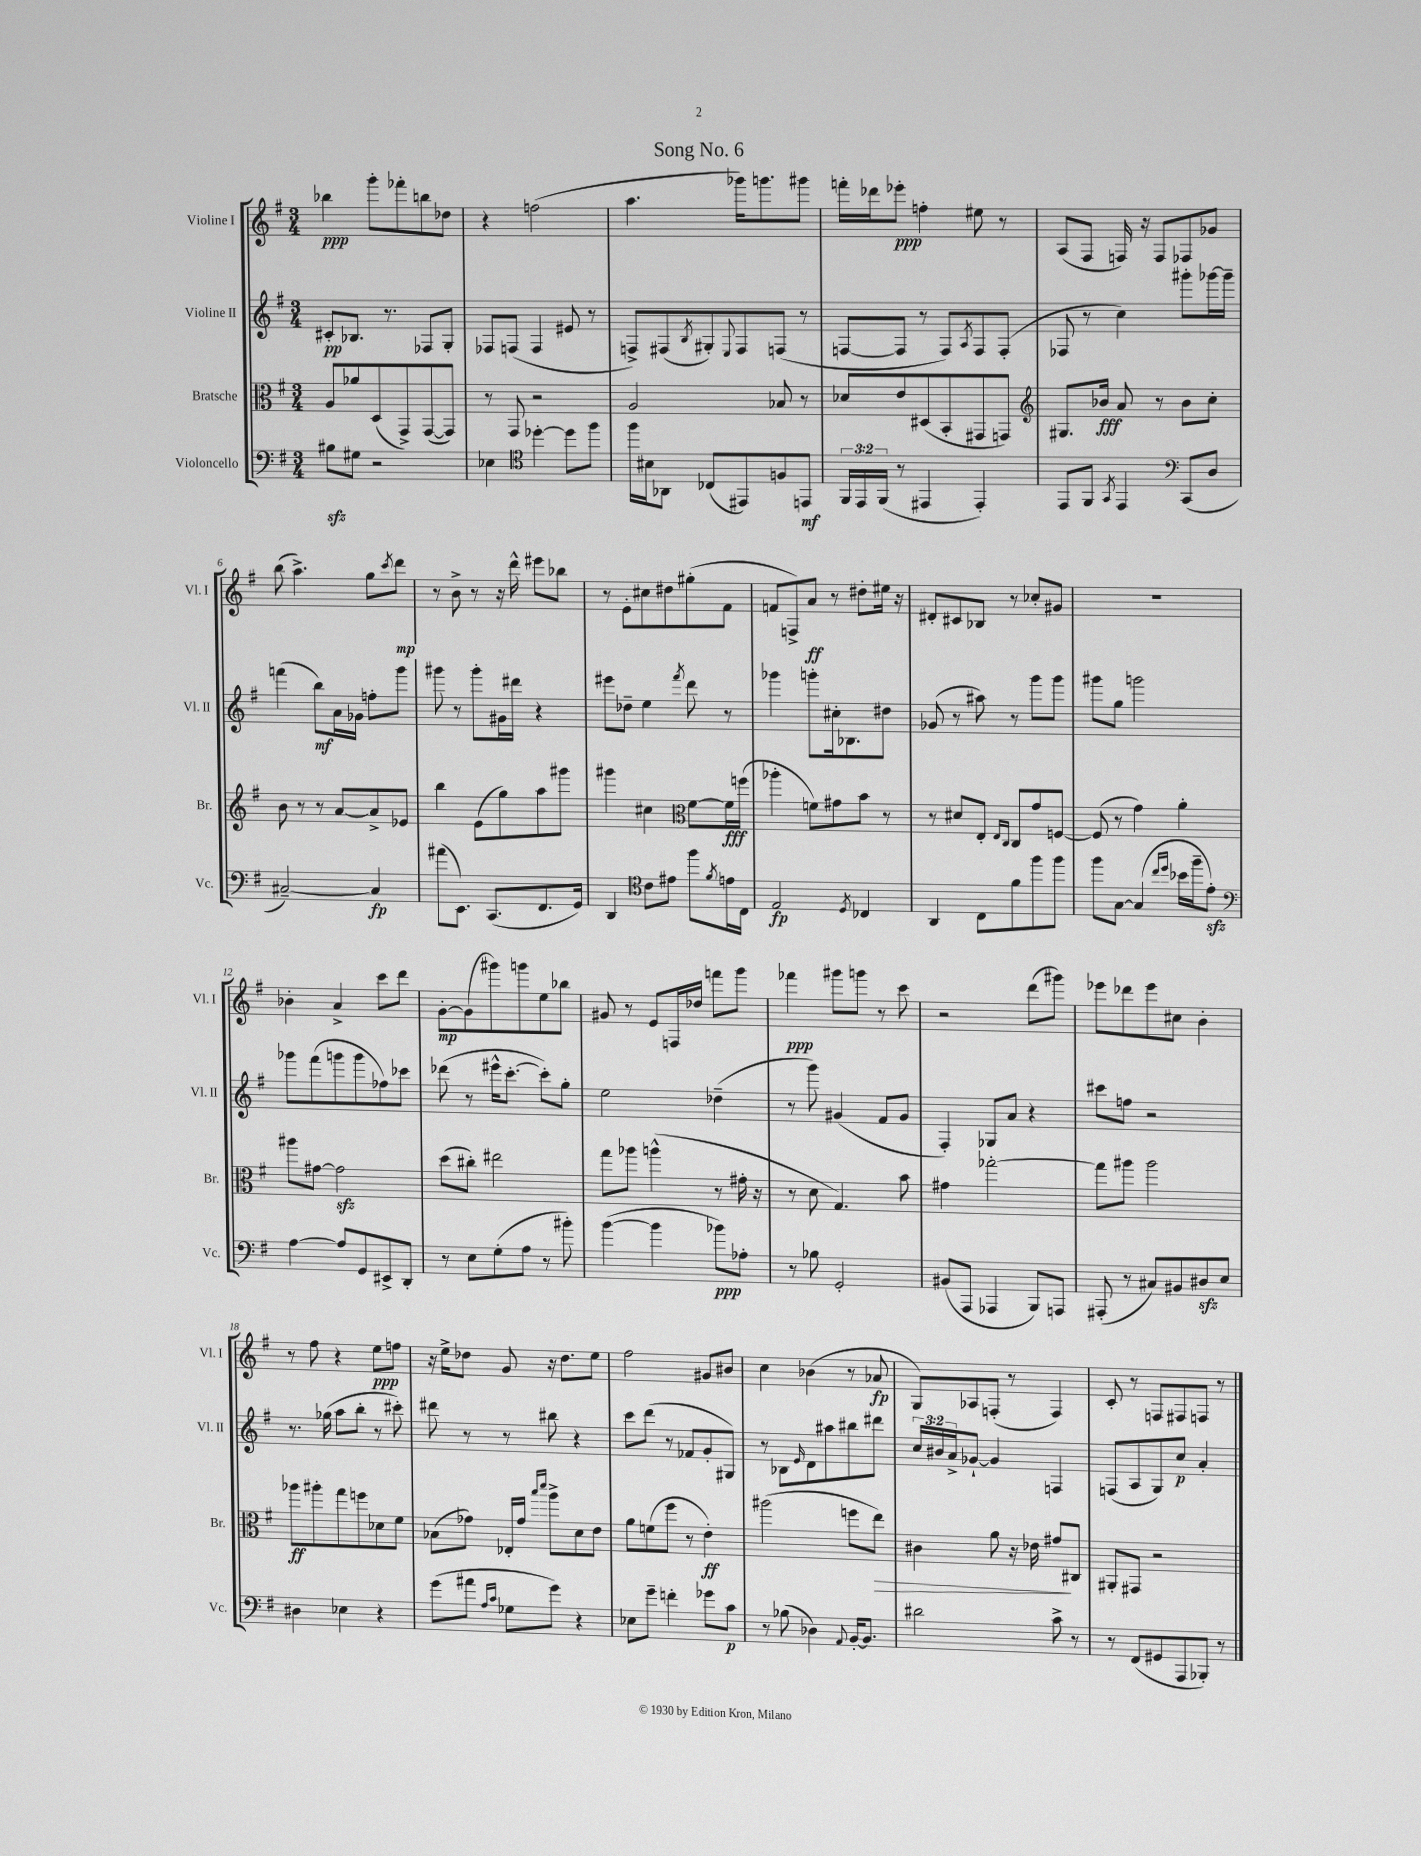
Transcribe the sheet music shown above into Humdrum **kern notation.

**kern	**kern	**kern	**kern
*staff4	*staff3	*staff2	*staff1
*clefF4	*clefC3	*clefG2	*clefG2
*k[f#]	*k[f#]	*k[f#]	*k[f#]
*M3/4	*M3/4	*M3/4	*M3/4
8B#\L	8A/L	8c#'/L	4bb-\
8G#\J	8a-/	8.B-/J	.
2r	(8D/	.	8ggg'\L
.	.	8.r	.
.	8GG^/)	.	8fff-'\
.	([8GG/	8F-/L	8bb\
.	8GG/]J)	8G'/J	8dd-\J
=	=	=	=
4E-\	8r	8F-/L	4r
.	8GG/	(8F/J	.
*clefC4	*	*	*
[4dd-'\	2r	4F/	(2ff\
8dd-\]L	.	8e#/	.
8ff#\J	.	8r	.
=	=	=	=
16ff#\LL	2A/	8F^/L)	4.aa\
16B#\J	.	.	.
8AA-\J	.	(8F#/	.
.	.	8qB/	.
(8C-/L	.	8G#'/)	.
.	.	8qqE/	.
8EE#/)	.	8F#/	16ggg-\LK)
.	.	.	8.ggg\
8F/	8B-/	(8F/J	.
8EE/J	8r	8r	8ggg#\J
=	=	=	=
24FF#/LL	8d-/L	[8F/L	16fff'\LL
24EE/	.	.	.
.	.	.	16ddd-\J
(24FF#/JJ	.	.	.
8r	8e/	8F/]J	8eee-'\J
4EE#/	(8D#/	8r	4ff'\
.	8BB'/	8F/L)	.
.	.	8qA/	.
4EE#'/)	8GG#/	8F/	8ee#\
.	8GG/J)	(8F'/J	8r
=	=	=	=
*	*clefG2	*	*
8EE/L	8.G#/L	8F-/	(8A/L
8FF#/J	.	8r	8F#/J
.	16b-/Jk	.	.
8qGG/	.	.	.
4EE/	8a/	4cc\)	16F/)
.	.	.	16r
.	8r	.	8F/L
*clefF4	*	*	*
(8CC/L	8b-\L	8ggg#'\L	8F-/
8D/J	8cc'\J	[16ggg-\L	8g-/J
.	.	16ggg-~\]JJ	.
=	=	=	=
[2C#~/)	8b\	(4fff\	(8bb\
.	8r	.	4.aa^\)
.	8r	8bb\L)	.
.	[8a/L	16a\L	.
.	.	16g-\JJ	.
4C#/]	8a^/]	8ff'\L	8gg\L
.	.	.	8qccc/
.	8e-/J	8ggg\J	8ddd\J
=	=	=	=
(8a#\L	4bb\	8ggg#\	8r
8.EE\J)	.	8r	8b^\
.	(8e\L	8ggg#'\L	8r
(8.CC/L	.	.	.
.	8gg\)	16g#\L	16r
.	.	16ddd#\JJ	16ddd^^\
8.FF#/	8aa\	4r	8eee#\L
.	8ggg#\J	.	8bb-\J
16GG/Jk)	.	.	.
=	=	=	=
4DD/	4ggg#\	8eee#\L	8r
.	.	8dd-~\J	8e'\L
*clefC4	*	*	*
8c\L	4cc#\	4ee\	8cc#\
8e#\J	.	.	8dd#\
*	*clefC3	*	*
.	.	8qfff#/	.
8ff#\L	[8f#\L	8ddd\	(8gg#'\
8qf#/	.	.	.
16e\L	16f#\]L	8r	8f#\J
16C\JJ	(16ff\JJ	.	.
=	=	=	=
2E/	4aa-'\	4ggg-\	8f/L
.	.	.	8F^/)
.	8f\L)	8ggg'\L	8a/J
.	8g#\	16cc#'\k	8r
.	.	8.B-\	.
8qD/	.	.	.
4C-/	8b\J	.	8dd#'\L
.	8r	8dd#\J	16ee#\Jk
.	.	.	16r
=	=	=	=
4AA/	8r	(8g-/	8d#'/L
.	8d#/L	8r	8c#/
8C\L	8E'/J	8aa#\)	8B-/J
.	16qqE/LL	.	.
.	16qqC/JJ	.	.
8f#\	8C/L	8r	8r
8ff#\	8g/	8ggg\L	8cc-'/L
8ff#\J	[8F/J	8ggg\J	8g#/J
=	=	=	=
8ff#\L	(8F/]	8ggg#\L	2.r
[8G\J	8r	8gg\J	.
(4G/]	4g\)	2ggg\	.
16qqcc/LL	.	.	.
16qqdd/JJ	.	.	.
16b-\LL	4a'\	.	.
16ff#~\J	.	.	.
8e'\J)	.	.	.
=	=	=	=
*clefF4	*	*	*
[4A\	8aa#\L	8ggg-\L	4b-'\
.	[8g#\J	(8fff#\	.
8A/]L	2g#\]	8ggg\	4a^/
8GG/	.	8ggg\	.
8EE#^/	.	8ff-\)	8ccc\L
8DD'/J	.	8ccc-\J	8ddd\J
=	=	=	=
8r	(8dd\L	(8ddd-\	[8g'\L
8E\L	8cc#'\J)	8r	(8g\]
(8G'\	2ee#\	16eee#^^\LK	8ggg#\)
.	.	[8.ccc'\J	.
8A\J	.	.	8ggg\
8r	.	8ccc'\]L)	8ee\
8b#'\)	.	8gg'\J	8bb-\J
=	=	=	=
([4b\	8gg\L	2ee\	8g#/
.	8aa-\J	.	8r
4b\]	(4aa^^\	.	8e/L
.	.	.	16F/L
.	.	.	16dd-/JJ
8b-\L)	8r	(4dd-~\	8fff\L
8A-'\J	16g#'\	.	8ggg\J
.	16r	.	.
=	=	=	=
8r	8r	8r	4fff-\
8B-\	8d\	8ggg\)	.
2GG'/	4.G/)	(4g#/	8ggg#\L
.	.	.	8ggg\J
.	.	8f#/L	8r
.	8b\	8g#/J	8ccc\
=	=	=	=
(8BB#/L	4g#\	4F#'/)	2r
8AAA/J	.	.	.
4AAA-/	[2gg-'\	8G-/L	.
.	.	8a/J	.
8BBB/L)	.	4r	(8ddd\L
8AAA/J	.	.	8ggg#\J)
=	=	=	=
(8AAA#'/	8gg-\]L	8ccc#\L	8eee-\L
8r	8aa#\J	8ff\J	8ddd-\
8C#/L)	2aa#\	2r	8eee-\
8BB#/	.	.	8cc#\J
8D#/	.	.	4b'\
8E/J	.	.	.
=	=	=	=
4D#\	8aa-\L	8.r	8r
.	8aa#'\	.	8ff#\
.	.	(16gg-\	.
4E-\	8gg\	8aa\L	4r
.	8ff\	8bb'\J	.
4r	8d-\	8r	8ee\L
.	8f#\J	8ccc#'\)	8ff\J
=	=	=	=
(8g\L	(8B-\L	8ddd#\	16r
.	.	.	16ee^\LK
8a#\J	8g-\J)	8r	8dd-\J
16qqA/LL	.	.	.
16qqc/JJ	.	.	.
8G-\L	16E-'/LL	8r	8g/
.	16g-/JJ	.	.
.	16qqbb/LL	.	.
.	16qqddd/JJ	.	.
8g\J)	8aa^\L	8bb#\	16r
.	.	.	8.dd-\L
4r	8d\	4r	.
.	8e\J	.	8ee\J
=	=	=	=
8E-\L	8a\L	8ccc\L	2ff#\
8g~\J	(8f\	(8ddd\J	.
4f'\	8ff#\J	8r	.
.	8r	8f-/L	.
8g-\L	4e'\)	8g'/	8g#/L
8c\J	.	8G#/J)	8b#/J
=	=	=	=
8r	(2aa#\	8r	4cc\
(8B-\	.	8B-\L	.
.	.	16qqe/	.
4D-\)	.	8d\	(4b-\
.	.	8aa#\	.
8qqAA/	.	.	.
[16BB'/LK	8ff\L	8bb#\	8r
8.BB/]J	.	.	.
.	8ee\J)	8ddd#\J	8a-/
=	=	=	=
2d#\	4c#\	24cc/LL	8G/L)
.	.	24b#/	.
.	.	24a^/J	.
.	.	[8g-`/J	8A-/
.	8a\	4g-/]	(8F'/J
.	16r	.	8r
.	16e-\	.	.
8c^\	8g#/L	4F/	4F/)
8r	8C#/J	.	.
=	=	=	=
8r	8AA#'/L	(8F/L	8c'/
(8FF#/L	8GG#/J	8A/	8r
8GG#/	2r	8G/)	8F/L
8AAA/	.	8cc/J	8F#/
8BBB-'/J)	.	4a'/	8F/J
8r	.	.	8r
==	==	==	==
*-	*-	*-	*-
